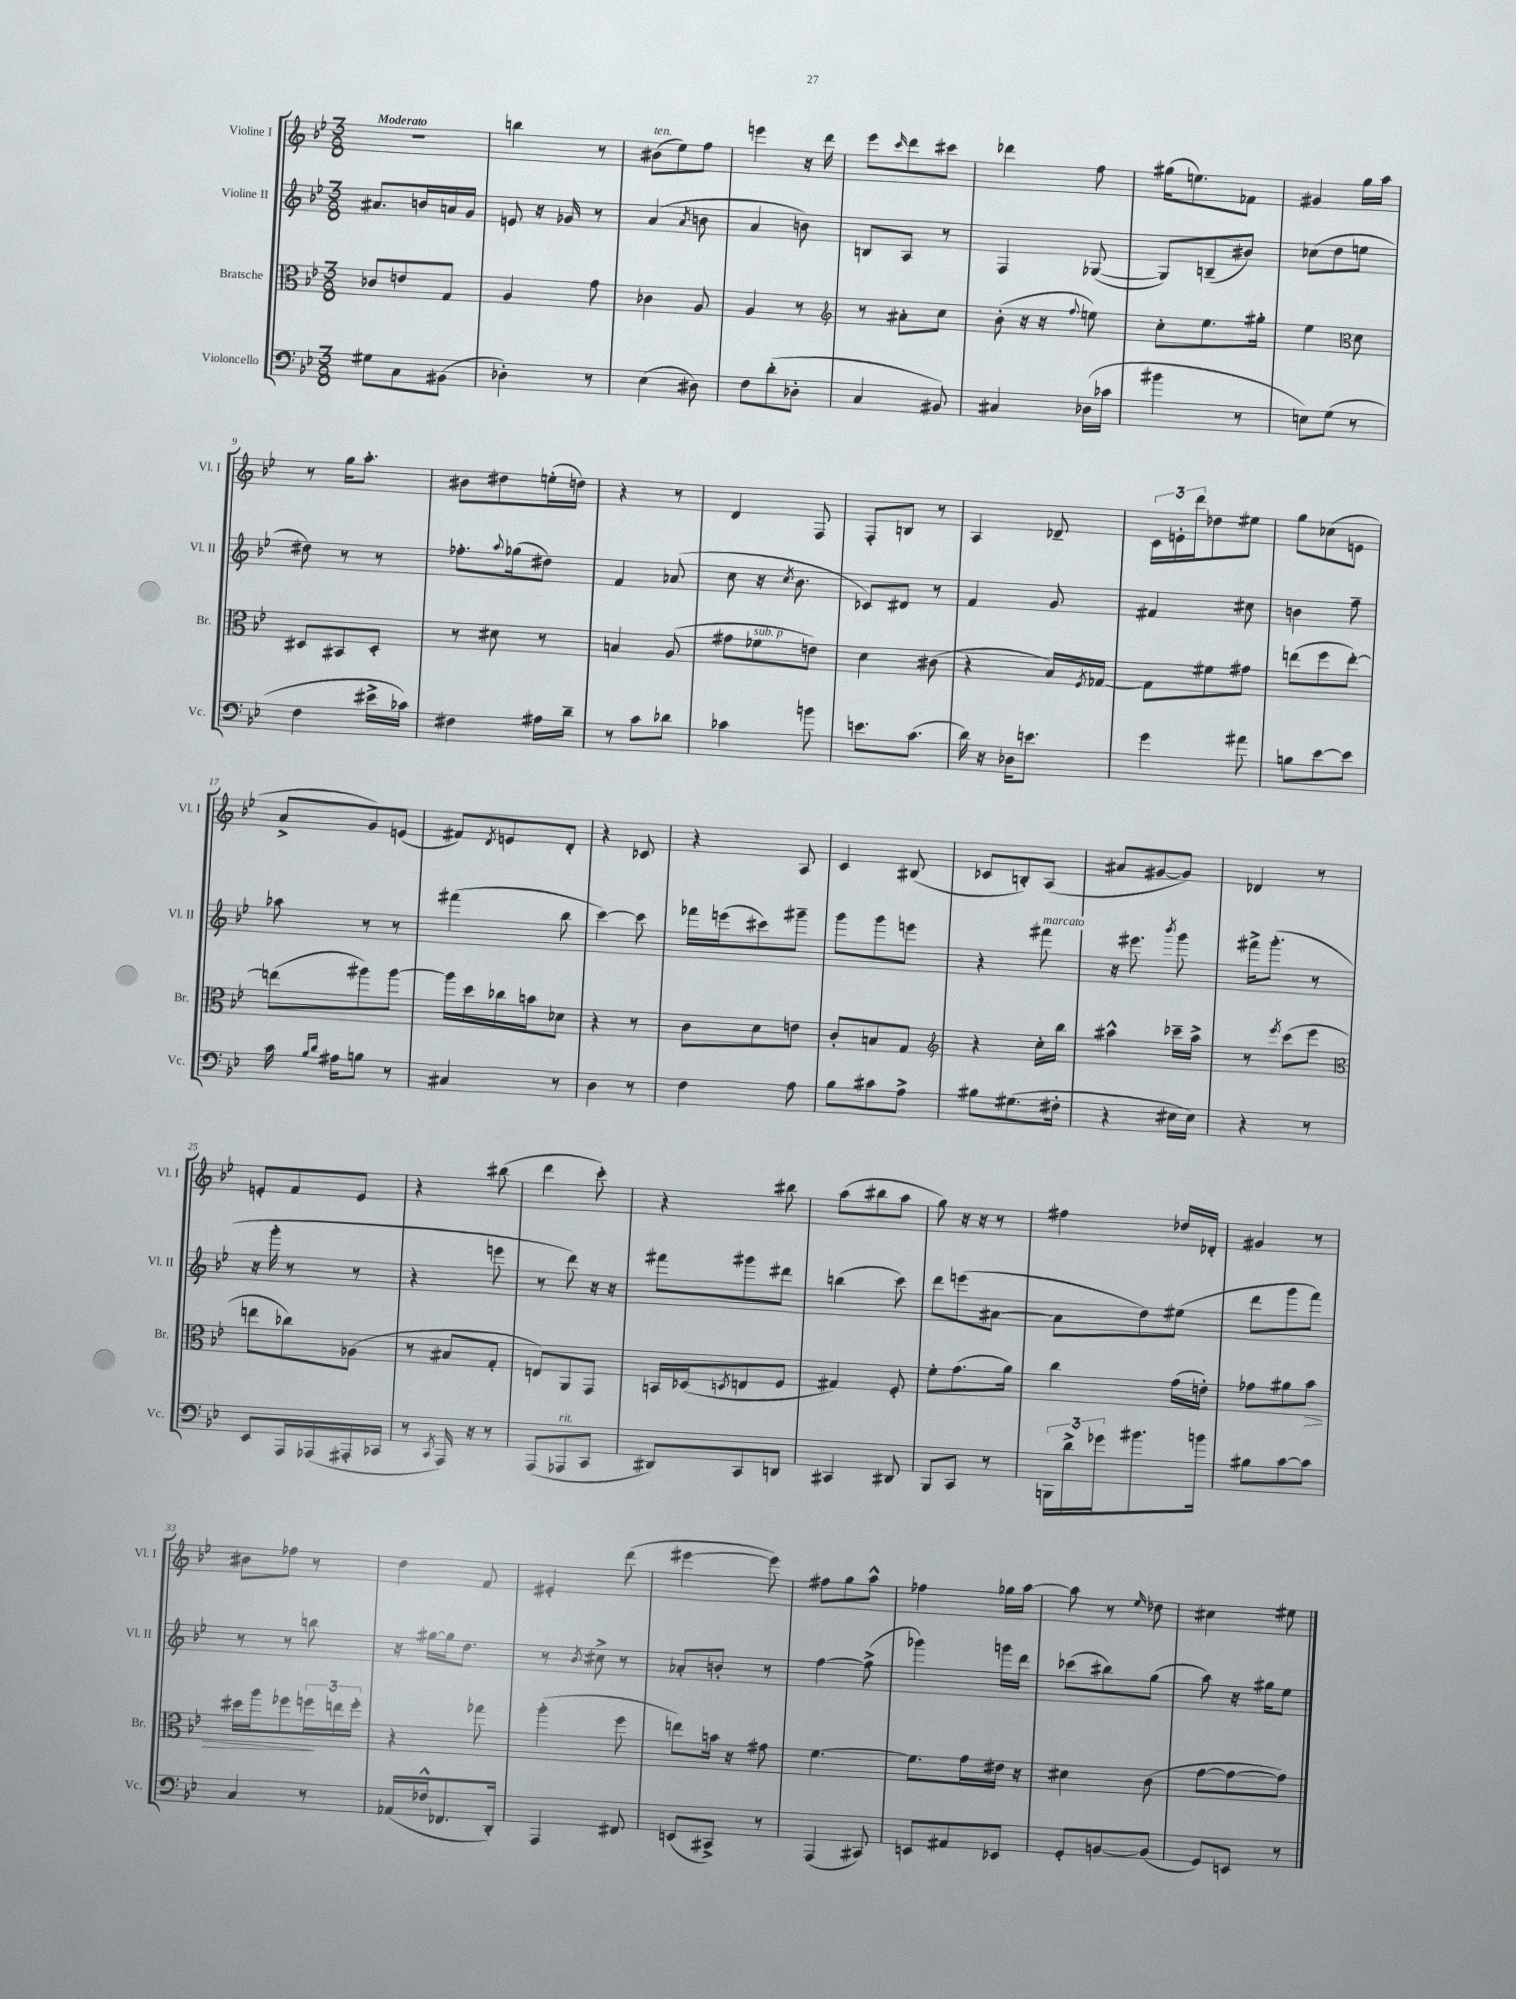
<<
\new StaffGroup <<
\new Staff = "s0" \with { instrumentName = "Violine I" shortInstrumentName = "Vl. I" } {
    \clef treble \key bes \major \numericTimeSignature \time 3/8 \tempo "Moderato"
    R4. |
    b''4 r8 |
    bis'8^\markup { \italic "ten." }( ees''8) f''8 |
    e'''4 r16 d'''16 |
    ees'''8 \grace { c'''16 } d'''8 cis'''8 |
    des'''4 f''8 |
    gis''16( e''8.) fes'8 |
    gis'4 g''16 a''16 |
    r8 g''16 a''8.-. |
    bis'8 dis''8 e''16-.( d''16) |
    r4 r8 |
    d'4 f8 |
    f8-. b8 r8 |
    a4 des'8-- |
    \tuplet 3/2 { c'16 e'16-. d'''16 } des''8 eis''8 |
    g''8 ces''8( e'8 |
    a'8-> g'8) e'8( |
    fis'8) \acciaccatura { d'8 } e'8 d'8-. |
    r4 ces'8 |
    r4 a8 |
    c'4 bis8( |
    ces'8 b8-.) a8( |
    ais'8 gis'8~ gis'8) |
    des'4 r8 |
    e'8-. f'8 e'8 |
    r4 bis''8( |
    d'''4 c'''8-.) |
    r4 bis''8 |
    a''8( bis''8 a''8 |
    g''8) r16 r16 r8 |
    fis''4 des''16 des'16-. |
    gis'4 r8 |
    bis'8 fes''8 r8 |
    d''4 f'8 |
    eis'4-. d'''8( |
    eis'''4~ eis'''8) |
    fis''8 g''8 a''8-^ |
    fes''4 ges''16 a''16~ |
    a''8 r8 \grace { ees''16 } des''8 |
    cis''4 eis''8 \bar "|." |
}
\new Staff = "s1" \with { instrumentName = "Violine II" shortInstrumentName = "Vl. II" } {
    \clef treble \key bes \major \numericTimeSignature \time 3/8
    ais'8. b'16 a'16 g'16 |
    e'8 r16 ges'16 r8 |
    a'4( \acciaccatura { a'8 } b'8 |
    a'4 b'8) |
    b8 a8 r8 |
    f4 ges8~( |
    ges8) b8--( bis'8) |
    ces''8( d''8 e''8 |
    dis''8) r8 r8 |
    fes''8.-. \appoggiatura { a''8 } ges''16( dis''8) |
    f'4 aes'8( |
    c''8 r16 \acciaccatura { c''8 } bes'8. |
    ces'8) dis'8 r8 |
    f'4 g'8 |
    fis'4 cis''8 |
    b'4 f''8-- |
    aes''8 r8 r8 |
    fis'''4( bes''8 |
    c'''4~) c'''8 |
    fes'''16 e'''16( cis'''8) gis'''8-- |
    g'''8 g'''8 e'''8 |
    r4 fis'''8^\markup { \italic "marcato" } |
    r16 eis'''8. \acciaccatura { bes'''8 } g'''8 |
    fis'''16-> g'''8.-.( r8 |
    r16 g'''16-. r8 r8 |
    r4 e'''8 |
    r8 d'''8) r16 r16 |
    fis'''8 gis'''8 dis'''8 |
    b''4( c'''8) |
    d'''8 e'''8( ais'8~ |
    ais'8 d''8) eis''8( |
    d'''8 g'''8 f'''8) |
    r8 r8 b''8 |
    r16 gis''16~ gis''16 d''8. |
    r8 \acciaccatura { bes'8 } cis''8-> r8 |
    aes'8-. b'8-. r8 |
    f''4~ f''8->( |
    ges'''4) g'''16 d'''16 |
    ces'''8( bis''8) g''8( |
    a''8) r16 gis''16 ees''8 \bar "|." |
}
\new Staff = "s2" \with { instrumentName = "Bratsche" shortInstrumentName = "Br." } {
    \clef alto \key bes \major \numericTimeSignature \time 3/8
    ces'8 e'8 g8 |
    a4 g'8 |
    ces'4 a8 |
    a4 r8 |
    \clef treble r8 ais'8-. c''8 |
    bes'8-.( r16 r16 \appoggiatura { f''8 } e''8) |
    c''8-. ees''8. gis''16-. |
    ees''4 \clef alto d'8 |
    dis8 bis,8 dis8-. |
    r8 dis'8 r8 |
    b4 a8( |
    gis'8 fes'8^\markup { \italic "sub. p" } e'8) |
    d'4 cis'8( |
    r4 bes16) \acciaccatura { f8 } ges16~ |
    ges8 fis'8 gis'8 |
    e''8( f''8 e''8~-.) |
    e''8( ais''8) ais''8~ |
    ais''16 d''16 ces''16 b'16 des'8 |
    r4 r8 |
    c'8 d'8 e'8 |
    c'8-. b8 g8 |
    \clef treble r4 c''16-. bes''16 |
    ais''4-^ ces'''16-- ais''16-> |
    r8 \acciaccatura { ees'''8 } c'''8( ees'''8 |
    \clef alto e''8 ces''8) aes8( |
    r8 bis8 g8-. |
    e8) a,8 g,8 |
    b,16 des16( \acciaccatura { d8 } e8 f8 |
    gis4) f8-. |
    f'8-. g'8.( a'16) |
    c''4 g'16( e'16-.) |
    ges'8 ais'8 bes'8\> |
    dis''16 a''16 fes''8 \tuplet 3/2 { f''16\! e''16 f''16-. } |
    r4 ges''8 |
    a''4-.( f''8 |
    e''8) b'16 r16 gis'8 |
    f'4.~ |
    f'8. g'16 eis'16 r16 |
    dis'4 c'8( |
    g'8~ g'8~ g'8) \bar "|." |
}
\new Staff = "s3" \with { instrumentName = "Violoncello" shortInstrumentName = "Vc." } {
    \clef bass \key bes \major \numericTimeSignature \time 3/8
    gis8 c8 bis,8( |
    des4-.) r8 |
    ees4( dis8) |
    f8 d'8-.( des8-. |
    c4 bis,8) |
    cis4 des16( ces'16 |
    bis'4 r8 |
    e8) g8( r8 |
    f4 eis'16-> ces'16) |
    fis4 ais16 d'16-- |
    r8 c'8 des'8 |
    ces'4 b'8 |
    e'8. c'8.( |
    d'16) r16 des16 e'8. |
    g'4 ais'8 |
    b8 ees'8~ ees'8 |
    c'16 \grace { bes16 d'16 } ais16 b8 r8 |
    cis4 r8 |
    d4 r8 |
    f4 a8 |
    bes8 cis'8 a8-> |
    bis8 gis8.( fis16-. |
    r4 eis16 eis16) |
    r4 r8 |
    ees,8 a,,16 aes,,16( ais,,16-. ces,16 |
    r8 \acciaccatura { c,8 } a,,16) r16 r8 |
    a,,8( aes,,8^\markup { \italic "rit." } c,8 |
    dis,8) c,8 d,8 |
    cis,4 dis,8 |
    bes,,8 c,8 r8 |
    \tuplet 3/2 { b,,16 d'16-> ges'16 } bis'8. b'16 |
    bis8 c'8~ c'8 |
    c4 r8 |
    aes,16( fes16-^ fes,8. d,16-.) |
    a,,4 fis,8 |
    e,8( cis,8->) r8 |
    a,,4( cis,8) |
    e,8 ais,8 ees,8 |
    g,8-. b,8~ b,8( |
    g,8) e,8 r8 \bar "|." |
}
>>
>>
